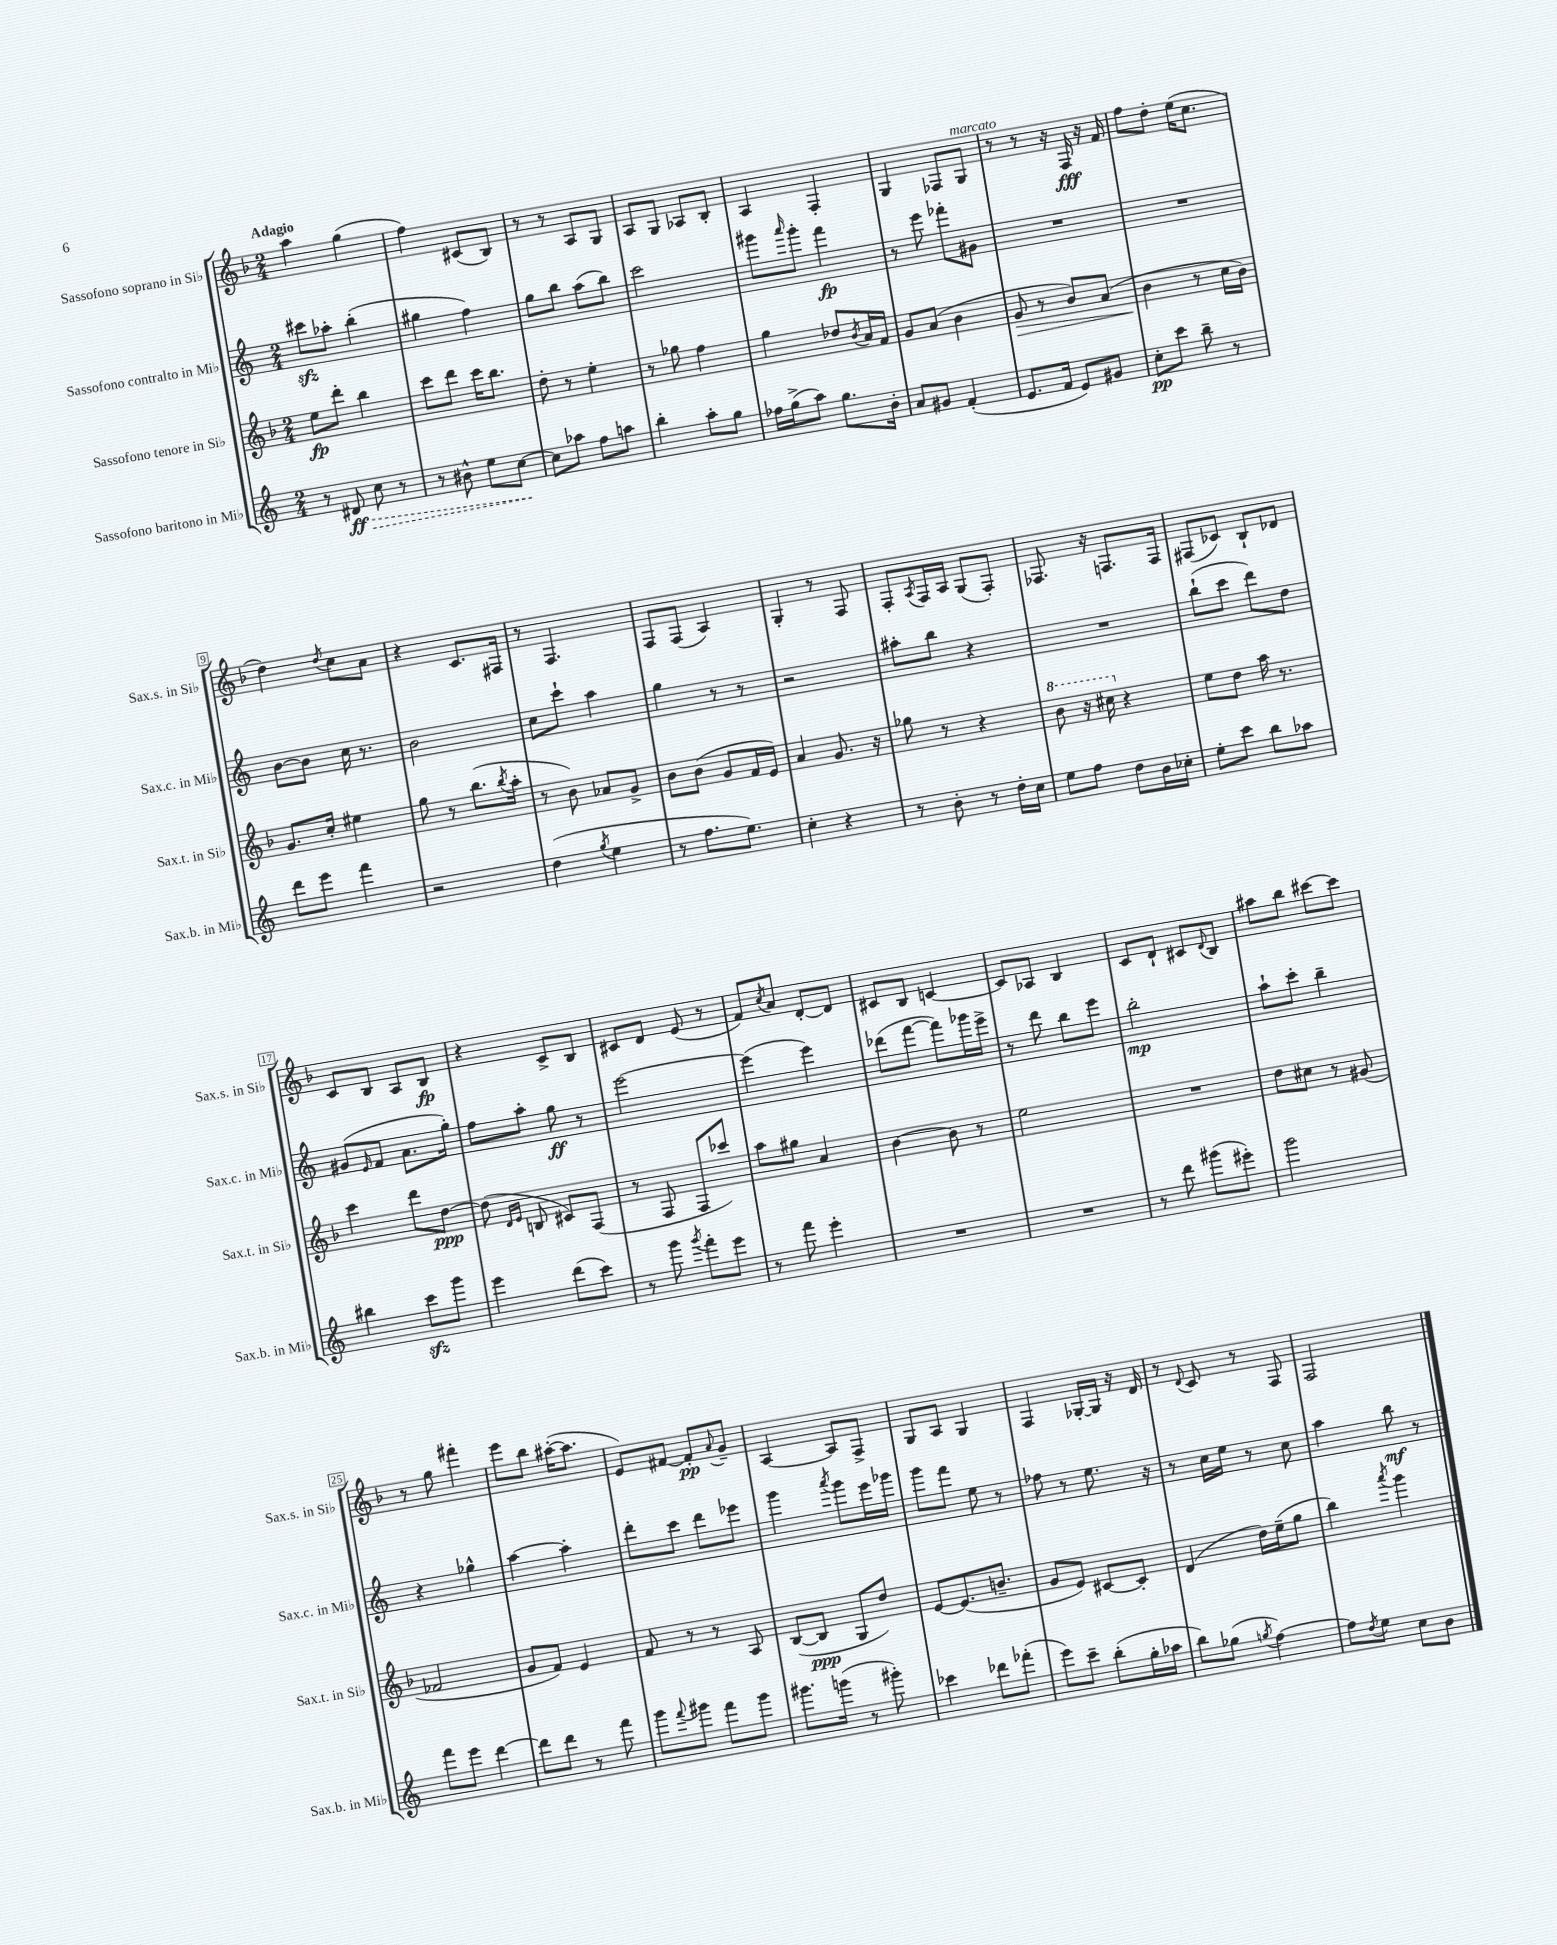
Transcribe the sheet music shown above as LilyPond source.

<<
\new StaffGroup <<
\new Staff = "s0" \with { instrumentName = "Sassofono soprano in Sib" shortInstrumentName = "Sax.s. in Sib" } {
    \clef treble \key f \major \numericTimeSignature \time 2/4 \tempo "Adagio"
    a''4 g''4( |
    f''4) cis'8( bes8) |
    r8 r8 a8 g8 |
    a8 g8 aes8 bes8-. |
    a4 f4-. |
    g4 fes8 g8^\markup { \italic "marcato" } |
    r8 r8 r16 f16\fff r16 f'16 |
    f''8 d''8-. e''16( c''8. |
    d''4) \acciaccatura { d''8 } c''8 a'8 |
    r4 c'8. fis16 |
    r8 f4. |
    f8 f8( a4) |
    g4-. r8 f8 |
    f8-. \acciaccatura { a8 } f16 a16 g8( f8-.) |
    fes8. r16 f8. f16 |
    fis8( ces'8) bes8-! des'8 |
    c'8 bes8 a8 bes8\fp |
    r4 c'8-> bes8 |
    cis'8 d'8 e'8( r8 |
    f'8) \acciaccatura { c''8 } a'8 d'8~-. d'8 |
    cis'8 bes8 c'4~ |
    c'8 aes8 bes4 |
    c'8 d'8-! cis'8 \appoggiatura { d'8 } bes8 |
    ais''8 bes''8 cis'''8~ cis'''8 |
    r8 g''8 fis'''4-. |
    e'''8 bes''8 ais''16~-.( ais''8. |
    e'8) fis'8~ fis'8-.\pp \appoggiatura { a'8 } g'8-- |
    a4~ a8 f8-> |
    g8 a8 g4 |
    f4 ges16~-. ges16 r16 d'16 |
    r8 \appoggiatura { d'8 } c'8 r8 f8 |
    f2 \bar "|." |
}
\new Staff = "s1" \with { instrumentName = "Sassofono contralto in Mib" shortInstrumentName = "Sax.c. in Mib" } {
    \clef treble \key c \major \numericTimeSignature \time 2/4
    cis'''8\sfz aes''8-. b''4-.( |
    gis''4 f''4) |
    g''8 b''8 a''8( b''8) |
    c'''2 |
    gis'''8 \grace { a'''16 } gis'''8-. f'''4\fp |
    r8 e'''8 fes'''8-. gis'8 |
    R2 |
    R2 |
    b'8~ b'8 c''16 r8. |
    b'2 |
    c''8 c'''8-! a''4 |
    g''4 r8 r8 |
    r2 |
    ais''8-. b''8 r4 |
    R2 |
    b''8-!( c'''8 d'''8) d''8 |
    gis'8( \grace { e'16 } f'8 a'8. g''16-.) |
    f''8 a''8-. g''8\ff r8 |
    e'''2~ |
    e'''4( e'''4) |
    des'''8( f'''8~ f'''8) ges'''16 e'''16-> |
    r8 d'''8 b''8 e'''8 |
    b''2-.\mp |
    a''8-! c'''8-. b''4-- |
    r4 ges''4-^ |
    a''4~ a''4-. |
    d'''8-. c'''8 d'''8 ees'''8 |
    g'''4 \acciaccatura { a'''8 } g'''8 e'''16 ges'''16 |
    g'''8 f'''8 e''8 r8 |
    fes''8 r8 e''8. r16 |
    r8 c''16 e''16 r8 c''8 |
    a''4 b''8\mf r8 \bar "|." |
}
\new Staff = "s2" \with { instrumentName = "Sassofono tenore in Sib" shortInstrumentName = "Sax.t. in Sib" } {
    \clef treble \key f \major \numericTimeSignature \time 2/4
    e''8\fp d'''8-. bes''4 |
    c'''8 d'''8 c'''16 bes''8. |
    d''8-. r8 e''4-. |
    r8 ges''8 f''4 |
    g''4 des''8 \acciaccatura { bes'8 } a'16 f'16 |
    g'8 a'8( bes'4 |
    g'8\> r8 bes'8) a'8( |
    bes'4\! r8 c''16 bes'16) |
    g'8. c''16-. eis''4 |
    g''8 r8 bes''8.( \acciaccatura { bes''8 } a''16-. |
    r8 bes'8) aes'8 g'8-> |
    bes'8 bes'8( g'8 f'16 e'16) |
    a'4 g'8. r16 |
    ges''8 r8 r4 |
    \ottava #1 bes''8 r16 cis'''16 \ottava #0 r4 |
    e''8 d''8 a''16 r8. |
    c'''4 d'''8 d''8~\ppp |
    d''8( \grace { d'16 e'16 } b8 cis'8) f8( |
    r8 f8 f8 ces'''8) |
    a''8 gis''8 a'4 |
    bes'4~ bes'8 r8 |
    e''2 |
    R2 |
    d''8 cis''8 r8 gis'8( |
    fes'2 |
    g'8 f'8) e'4 |
    f'8 r8 r8 a8 |
    bes8~( bes8\ppp g8 d''8) |
    e'8~ e'8.( b'8.-- |
    g'8 e'8) cis'8~ cis'8-. |
    d'4( d''16) e''16--( g''8 |
    bes''4) \acciaccatura { a'''8 } g'''4 \bar "|." |
}
\new Staff = "s3" \with { instrumentName = "Sassofono baritono in Mib" shortInstrumentName = "Sax.b. in Mib" } {
    \clef treble \key c \major \numericTimeSignature \time 2/4
    r8 \once \override Hairpin.style = #'dashed-line dis'8\ff\> c''8 r8 |
    r8 bis'8-^ e''8 c''8~\! |
    c''8 aes''8 f''8 a''8 |
    b''4-. a''8-. g''8 |
    fes''16 g''16->( a''8) g''8. b'16-. |
    a'8 gis'8 f'4-.( |
    e'8. f'16 e'8) gis'8 |
    c''8-.\pp c'''8 b''8-- r8 |
    d'''8 e'''8 f'''4 |
    r2 |
    d''4( \acciaccatura { g''8 } e''4 |
    r8 f''8. e''8.) |
    c''4-. r4 |
    r8 b'8-. r8 d''16-. c''16 |
    e''8 f''8 d''8 b'16 ces''16-. |
    e''8-. c'''8 b''8 aes''8 |
    bis''4 c'''8\sfz g'''8 |
    e'''4 d'''8( c'''8) |
    r8 g'''8 \acciaccatura { g'''8 } f'''8-. e'''8 |
    r8 f'''8 e'''4-. |
    R2 |
    R2 |
    r8 d'''8 gis'''8( eis'''8-.) |
    g'''2 |
    f'''8 e'''8 d'''4~ |
    d'''8 d'''8 r8 f'''8 |
    g'''8 \appoggiatura { f'''8 } gis'''8 f'''8 gis'''8 |
    gis'''8. g'''16( r8 gis'''8-.) |
    ces'''4 des'''8 fes'''8-.( |
    e'''8) c'''8-- b''8-.( g''16-. aes''16 |
    b''8) ges''8( \acciaccatura { g''8 } f''4~) |
    f''8 \acciaccatura { d''8 } e''8 c''8 b'8 \bar "|." |
}
>>
>>
\layout { \context { \Score \override BarNumber.stencil = #(make-stencil-boxer 0.1 0.3 ly:text-interface::print) } }
